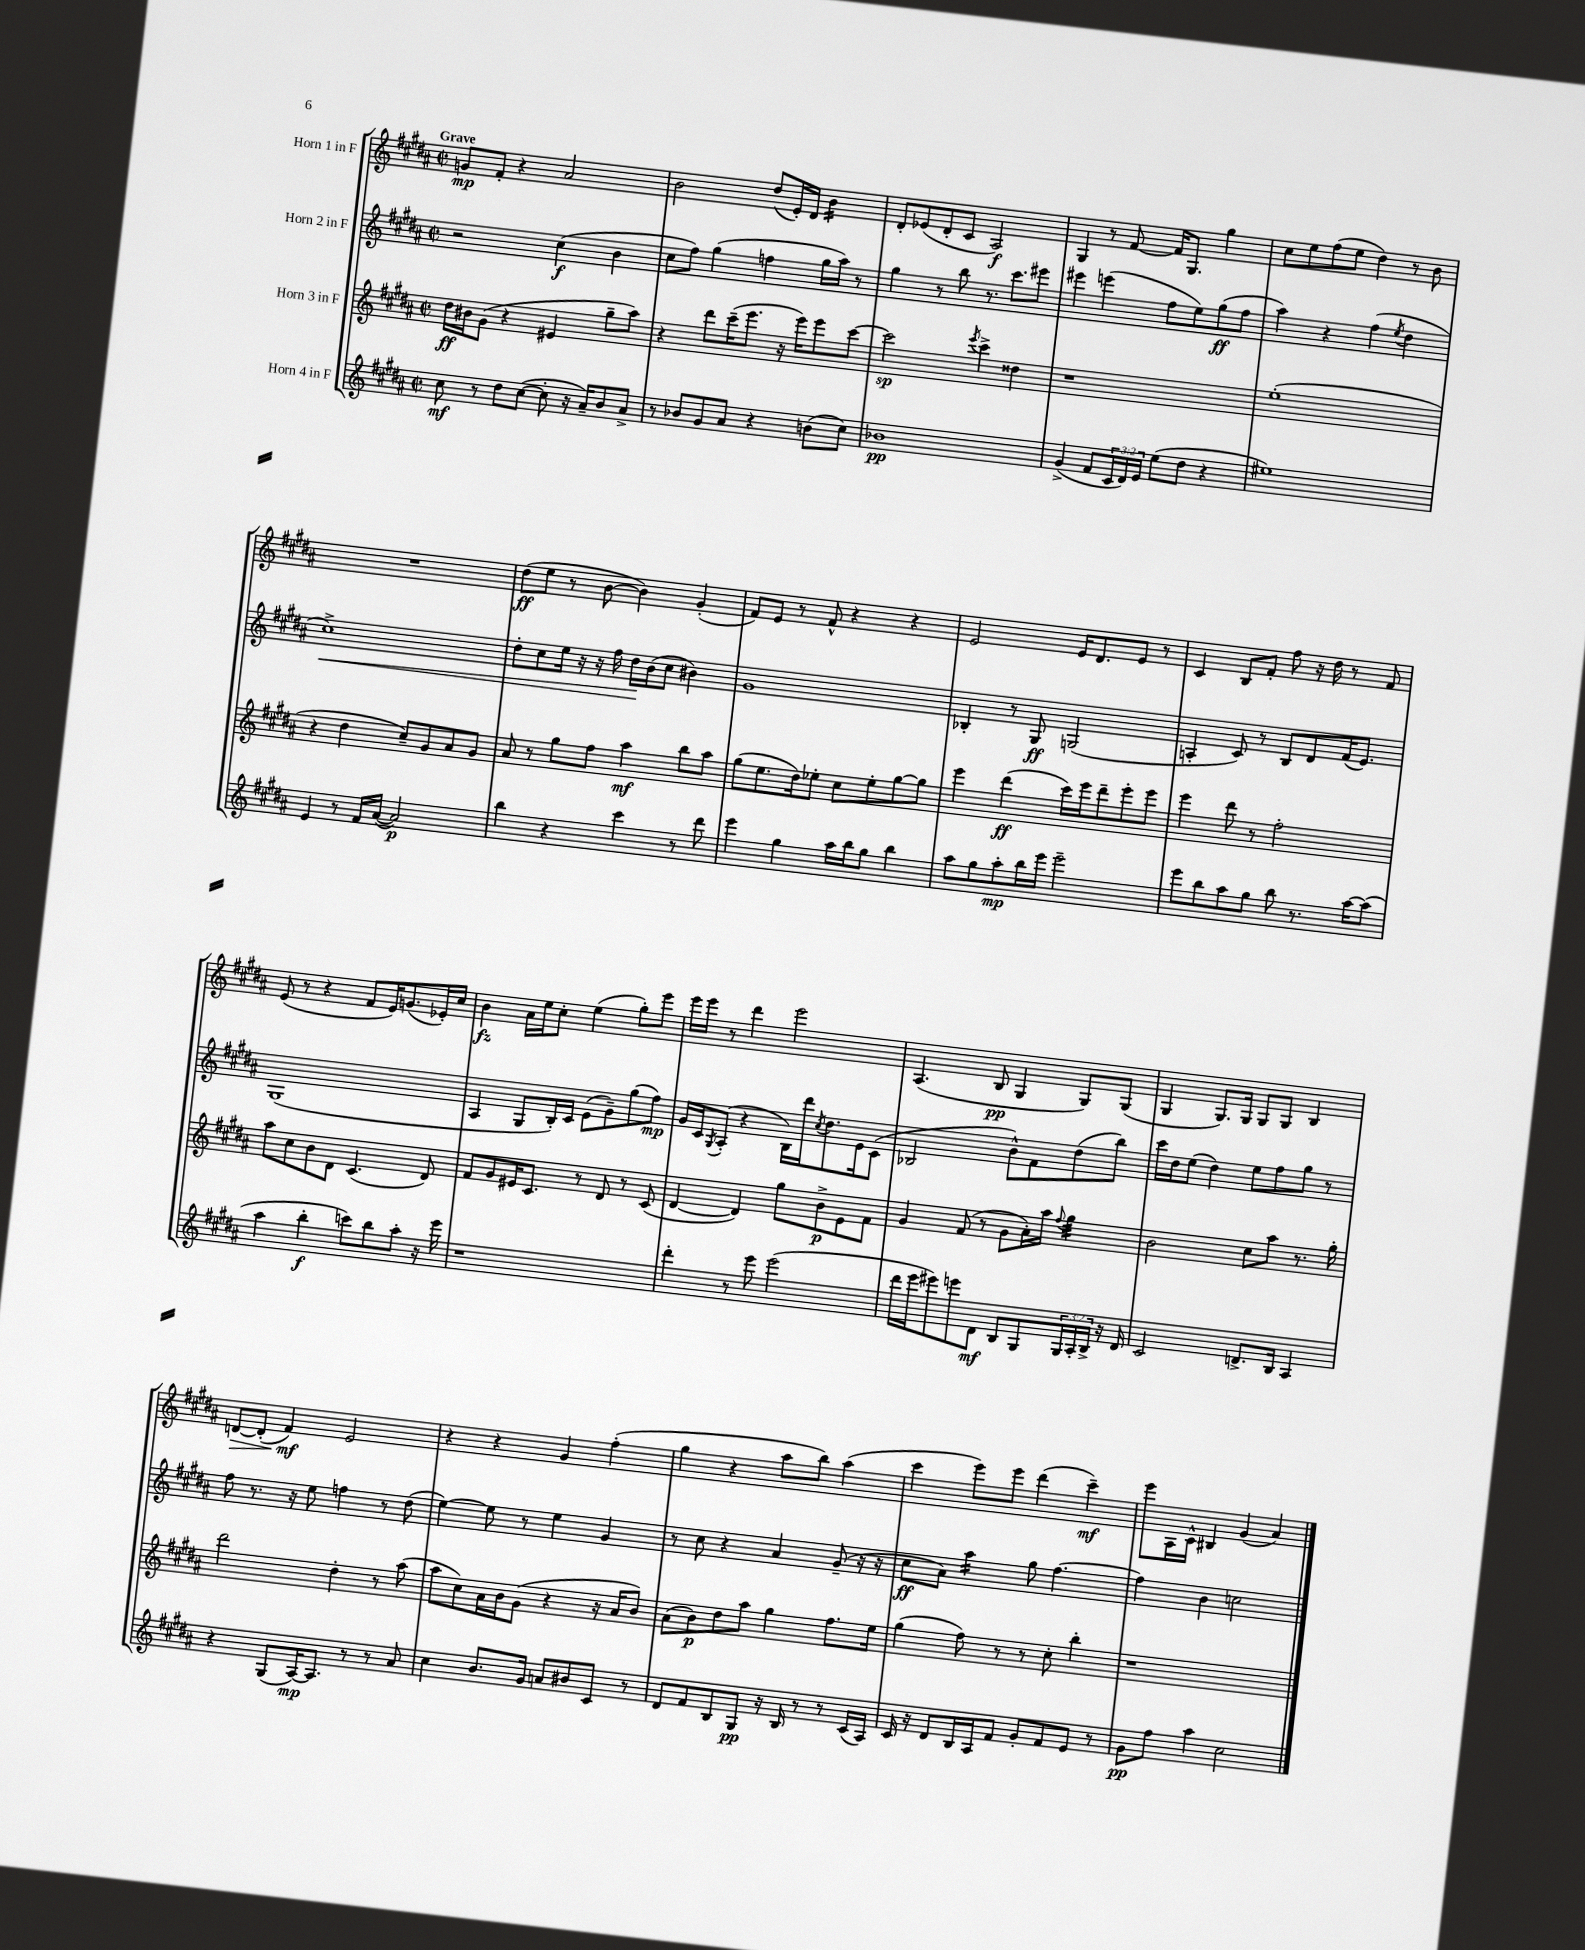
<<
\new StaffGroup <<
\new Staff = "s0" \with { instrumentName = "Horn 1 in F" } {
    \clef treble \key b \major \defaultTimeSignature \time 2/2 \tempo "Grave"
    g'8\mp fis'8-. r4 ais'2 |
    b'2 dis''8( e'16-.) dis'16 b'4:16 |
    dis'8-. ees'8( dis'8-. cis'8 ais2\f) |
    gis4 r8 fis'8~ fis'16 gis8. gis''4 |
    cis''8 e''8 fis''8( e''8 dis''4) r8 b'8 |
    R1 |
    dis''8\ff( e''8 r8 b'8~ b'4) gis'4-.( |
    fis'8) e'8 r8 fis'8-^ r4 r4 |
    e'2 e'16 dis'8. e'8 r8 |
    cis'4 b8 fis'8-. fis''8 r16 dis''16 r8 fis'8 |
    e'8( r8 r4 fis'8 e'16) g'8.( ees'16-.) cis''16 |
    b'4\fz ais'16 e''16 cis''8-. e''4( gis''8-.) e'''8 |
    e'''16 e'''16 r8 dis'''4 e'''2 |
    ais4.( b8\pp gis4 gis8) gis8( |
    gis4 gis8.) gis16 gis8 gis8 b4 |
    d'8~\> d'8-.( fis'4\mf\!) e'2 |
    r4 r4 gis'4 fis''4-.( |
    gis''4 r4 ais''8 b''8) ais''4( |
    cis'''4 e'''8) e'''8 dis'''4( cis'''4--\mf) |
    e'''8 ais16 cis'16-^ bis4 gis'4( ais'4) \bar "|." |
}
\new Staff = "s1" \with { instrumentName = "Horn 2 in F" } {
    \clef treble \key b \major \defaultTimeSignature \time 2/2
    r2 cis''4\f( b'4 |
    cis''8 fis''8) gis''4( f''4 gis''16 ais''16) r8 |
    gis''4 r8 b''8 r8. cis'''8. eis'''8 |
    eis'''4 e'''4( fis''8 e''8) gis''8\ff( fis''8 |
    ais''4) r4 fis''4( \acciaccatura { e''8 } dis''4 |
    cis''1->\<) |
    dis''8-. cis''8 e''16 r16 r16 fis''16 dis''16\! b'16( cis''8 bis'4) |
    gis'1 |
    bes4-. r8 gis8\ff g2( |
    a4-. cis'8) r8 b8 dis'8 fis'16( e'8.) |
    gis1( |
    ais4 gis8 b16-.) cis'16 e'8( gis'8--) gis''8( fis''8\mp) |
    gis'16 cis'16 \acciaccatura { gis8 } ais8-.( r4 b16) dis'''16 \acciaccatura { cis''8 } dis''8. e'16 cis'8( |
    bes2 b'8-^) fis'8 dis''8( b''8) |
    cis'''16 dis''16 e''8( dis''4) e''8 fis''8 gis''8 r8 |
    fis''8 r8. r16 e''8 f''4 r8 dis''8( |
    e''4~) e''8 r8 e''4 gis'4 |
    r8 cis''8 r4 ais'4 gis'8--( r16 r16 |
    cis''8\ff ais'8) ais''4:16 gis''8 fis''4.~ |
    fis''4 b'4 c''2 \bar "|." |
}
\new Staff = "s2" \with { instrumentName = "Horn 3 in F" } {
    \clef treble \key b \major \defaultTimeSignature \time 2/2
    dis''16\ff bis'16 gis'8( r4 eis'4 gis''8-- ais''8) |
    r4 dis'''8 cis'''16--( e'''8. r16 e'''16) e'''8 cis'''8~ |
    cis'''2\sp \acciaccatura { e'''8 } cis'''4-> disis''4 |
    r1 |
    e''1-.( |
    r4 dis''4 cis''8--) gis'8 ais'8 gis'8 |
    ais'8 r8 gis''8 fis''8 ais''4\mf b''8 ais''8 |
    gis''8( e''8. dis''16) ees''8-. cis''8 ees''8-. gis''8~ gis''8 |
    e'''4 dis'''4\ff( cis'''16) e'''16 dis'''8-- e'''8-. e'''8 |
    e'''4 dis'''8 r8 fis''2-. |
    ais''8 cis''8 b'8 dis'8 cis'4.( dis'8) |
    fis'8 gis'8 eis'16 cis'8. r8 dis'8 r8 cis'8( |
    dis'4~ dis'4) gis''8 b'8->\p e'8 fis'8 |
    gis'4 fis'8( r8 gis'8 ais'16-.) ais''16 \appoggiatura { fis''8 } gis''4:32 |
    b'2 cis''8 ais''8 r8. gis''16-. |
    dis'''2 dis''4-. r8 ais''8( |
    ais''8 cis''8) ais'16 b'16 gis'8( r4 r16 ais'16 b'8) |
    ais'8( b'8\p) dis''8 ais''8 gis''4 fis''8. e''16 |
    gis''4( fis''8) r8 r8 cis''8-. b''4-. |
    r1 \bar "|." |
}
\new Staff = "s3" \with { instrumentName = "Horn 4 in F" } {
    \clef treble \key b \major \defaultTimeSignature \time 2/2 \override Staff.TupletNumber.text = #tuplet-number::calc-fraction-text
    cis''8\mf r8 dis''8 cis''8~( cis''8-. r16 ais'16--) b'8 ais'8-> |
    r8 bes'8 gis'8 ais'8 r4 b'8( cis''8) |
    bes'1\pp |
    gis'4->( fis'8 \tuplet 3/2 { cis'16 dis'16) e'16 } e''8( dis''8 r4 |
    eis''1) |
    e'4 r8 fis'16 ais'16~( ais'2\p) |
    b''4 r4 cis'''4 r8 dis'''8 |
    e'''4 gis''4 ais''16 b''16 gis''8 b''4 |
    ais''8 gis''8 ais''8-.\mp b''16 e'''16 e'''2-- |
    e'''8 b''8 ais''8 gis''8 b''8 r8. ais''16~ ais''8( |
    ais''4 b''4-.\f c'''8) b''8 ais''8-. r16 e'''16 |
    r1 |
    dis'''4-. r8 e'''8 e'''2( |
    dis'''16 e'''16 eis'''8) e'''8 dis'8\mf b8 gis8 \tuplet 3/2 { gis16 ais16-. b16-> } r16 dis'16 |
    cis'2 d'8.-> b16 ais4 |
    r4 gis8( ais16~\mp) ais8. r8 r8 ais'8 |
    cis''4 b'8. gis'16 a'8 bis'8 cis'8 r8 |
    dis'8 fis'8 b8 gis8\pp r16 b16 r8 r8 cis'16( ais16) |
    cis'16 r16 dis'8 b16 ais16 fis'8 gis'8-. fis'8 e'8 r8 |
    gis'8\pp fis''8 ais''4 cis''2 \bar "|." |
}
>>
>>
\layout { \context { \Score \remove "Bar_number_engraver" } }
